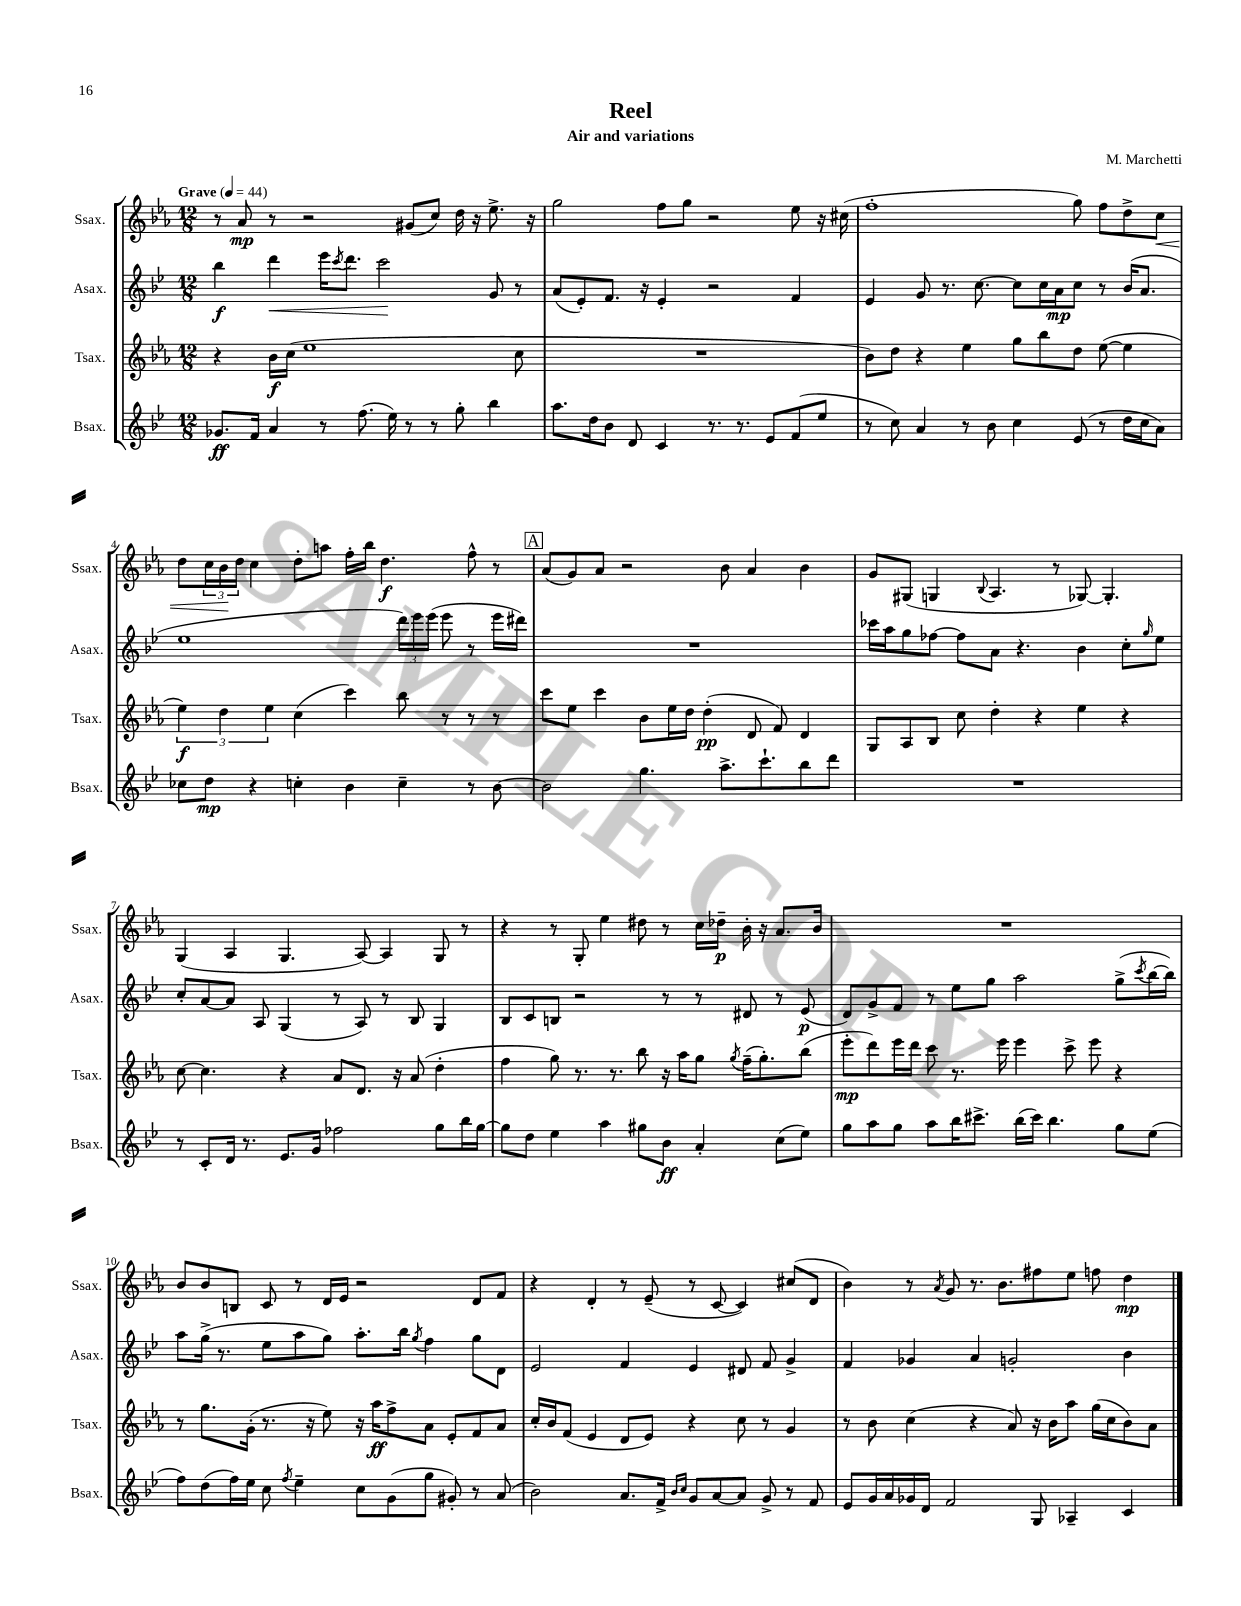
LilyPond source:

\header { title = "Reel" composer = "M. Marchetti" subtitle = "Air and variations" }
<<
\new StaffGroup <<
\new Staff = "s0" \with { instrumentName = "Ssax." shortInstrumentName = "Ssax." } {
    \clef treble \key ees \major \numericTimeSignature \time 12/8 \tempo "Grave" 4 = 44
    r8 aes'8\mp r8 r2 gis'8( c''8) d''16 r16 ees''8.-> r16 |
    g''2 f''8 g''8 r2 ees''8 r16 cis''16( |
    f''1-. g''8) f''8 d''8-> c''8\< |
    d''8 \tuplet 3/2 { c''16 bes'16\! d''16 } c''4 d''8-. a''8 f''16-. bes''16 d''4.\f f''8-^ r8 |
    \mark \markup { \box "A" } aes'8( g'8) aes'8 r2 bes'8 aes'4 bes'4 |
    g'8 gis8( g4 \appoggiatura { bes8 } aes4. r8 ges8~) ges4.-. |
    g4( aes4 g4. aes8~) aes4 g8 r8 |
    r4 r8 g8-. ees''4 dis''8 r8 c''16 des''16--\p bes'16-. r16 aes'8. bes'16 |
    R1. |
    bes'8 bes'8 b8 c'8 r8 d'16 ees'16 r2 d'8 f'8 |
    r4 d'4-. r8 ees'8--( r8 c'8~ c'4) cis''8( d'8 |
    bes'4) r8 \acciaccatura { aes'8 } g'8 r8. bes'8. fis''8 ees''8 f''8 d''4\mp \bar "|." |
}
\new Staff = "s1" \with { instrumentName = "Asax." shortInstrumentName = "Asax." } {
    \clef treble \key bes \major \numericTimeSignature \time 12/8
    bes''4\f d'''4\< ees'''16 \acciaccatura { c'''8 } d'''8. c'''2\! g'8 r8 |
    a'8( ees'8-.) f'8. r16 ees'4-. r2 f'4 |
    ees'4 g'8 r8. c''8.~ c''8 c''16 a'16\mp c''8 r8 bes'16( a'8. |
    ees''1 \tuplet 3/2 { d'''16) ees'''16 ees'''16( } ees'''8 r8 ees'''16 dis'''16) |
    \mark \markup { \box "A" } R1. |
    ces'''16 a''16 g''8 fes''8~ fes''8 a'8 r4. bes'4 c''8-. \grace { g''16 } ees''8 |
    c''8-. a'8~ a'8 a8 g4( r8 a8) r8 bes8 g4 |
    bes8 c'8 b8 r2 r8 r8 dis'8 r8 ees'8\p( |
    d'8) g'8-> f'8 r8 ees''8 g''8 a''2 g''8->( \acciaccatura { c'''8 } bes''16~ bes''16) |
    a''8 g''16->( r8. ees''8 a''8 g''8) a''8.-. bes''16 \acciaccatura { g''8 } f''4 g''8 d'8 |
    ees'2 f'4 ees'4 dis'8 f'8 g'4-> |
    f'4 ges'4 a'4 g'2-. bes'4 \bar "|." |
}
\new Staff = "s2" \with { instrumentName = "Tsax." shortInstrumentName = "Tsax." } {
    \clef treble \key ees \major \numericTimeSignature \time 12/8
    r4 bes'16\f c''16( ees''1 c''8 |
    R1. |
    bes'8) d''8 r4 ees''4 g''8 bes''8 d''8 ees''8~( ees''4 |
    \tuplet 3/2 { ees''4\f) d''4 ees''4 } c''4( c'''4) bes''8 r8 r8 r8 |
    \mark \markup { \box "A" } c'''8 ees''8 c'''4 bes'8 ees''16 d''16 d''4-.\pp( d'8 f'8) d'4 |
    g8 aes8 bes8 c''8 d''4-. r4 ees''4 r4 |
    c''8~ c''4. r4 aes'8 d'8. r16 aes'8( d''4-. |
    f''4 g''8) r8. r8. bes''8 r16 aes''16 g''8 \acciaccatura { g''8 } f''16--( g''8.-.) bes''8( |
    ees'''8-.\mp d'''8) ees'''16 d'''16 c'''8 r8. ees'''16 ees'''4 c'''8-> ees'''8 r4 |
    r8 g''8. g'16-.( r8. r16 ees''8) r16 aes''16\ff f''8-> aes'8 ees'8-. f'8 aes'8 |
    c''16-. bes'16 f'8( ees'4 d'8 ees'8) r4 c''8 r8 g'4 |
    r8 bes'8 c''4( r4 aes'8) r16 bes'16 aes''8 g''16( c''16 bes'8) aes'8 \bar "|." |
}
\new Staff = "s3" \with { instrumentName = "Bsax." shortInstrumentName = "Bsax." } {
    \clef treble \key bes \major \numericTimeSignature \time 12/8
    ges'8.\ff f'16 a'4 r8 f''8.( ees''16) r8 r8 g''8-. bes''4 |
    a''8. d''16 bes'8 d'8 c'4 r8. r8. ees'8 f'8( ees''8 |
    r8 c''8) a'4 r8 bes'8 c''4 ees'8( r8 d''16 c''16 a'8) |
    ces''8 d''8\mp r4 c''4-. bes'4 c''4-- r8 bes'8~ |
    \mark \markup { \box "A" } bes'2 g''4. a''8.-> c'''8.-! bes''8 d'''8 |
    R1. |
    r8 c'8-. d'16 r8. ees'8. g'16 fes''2 g''8 bes''16 g''16~ |
    g''8 d''8 ees''4 a''4 gis''8 bes'8\ff a'4-. c''8( ees''8) |
    g''8 a''8 g''8 a''8 bes''16 cis'''8.-> bes''16( cis'''16) bes''4. g''8 ees''8( |
    f''8) d''8( f''16) ees''16 c''8 \acciaccatura { f''8 } ees''4-- c''8 g'8( g''8 gis'8-.) r8 a'8( |
    bes'2) a'8. f'16-> \grace { bes'16 c''16 } g'8 a'8~ a'8 g'8-> r8 f'8 |
    ees'8 g'16 a'16 ges'16 d'16 f'2 g8 aes4-- c'4 \bar "|." |
}
>>
>>
